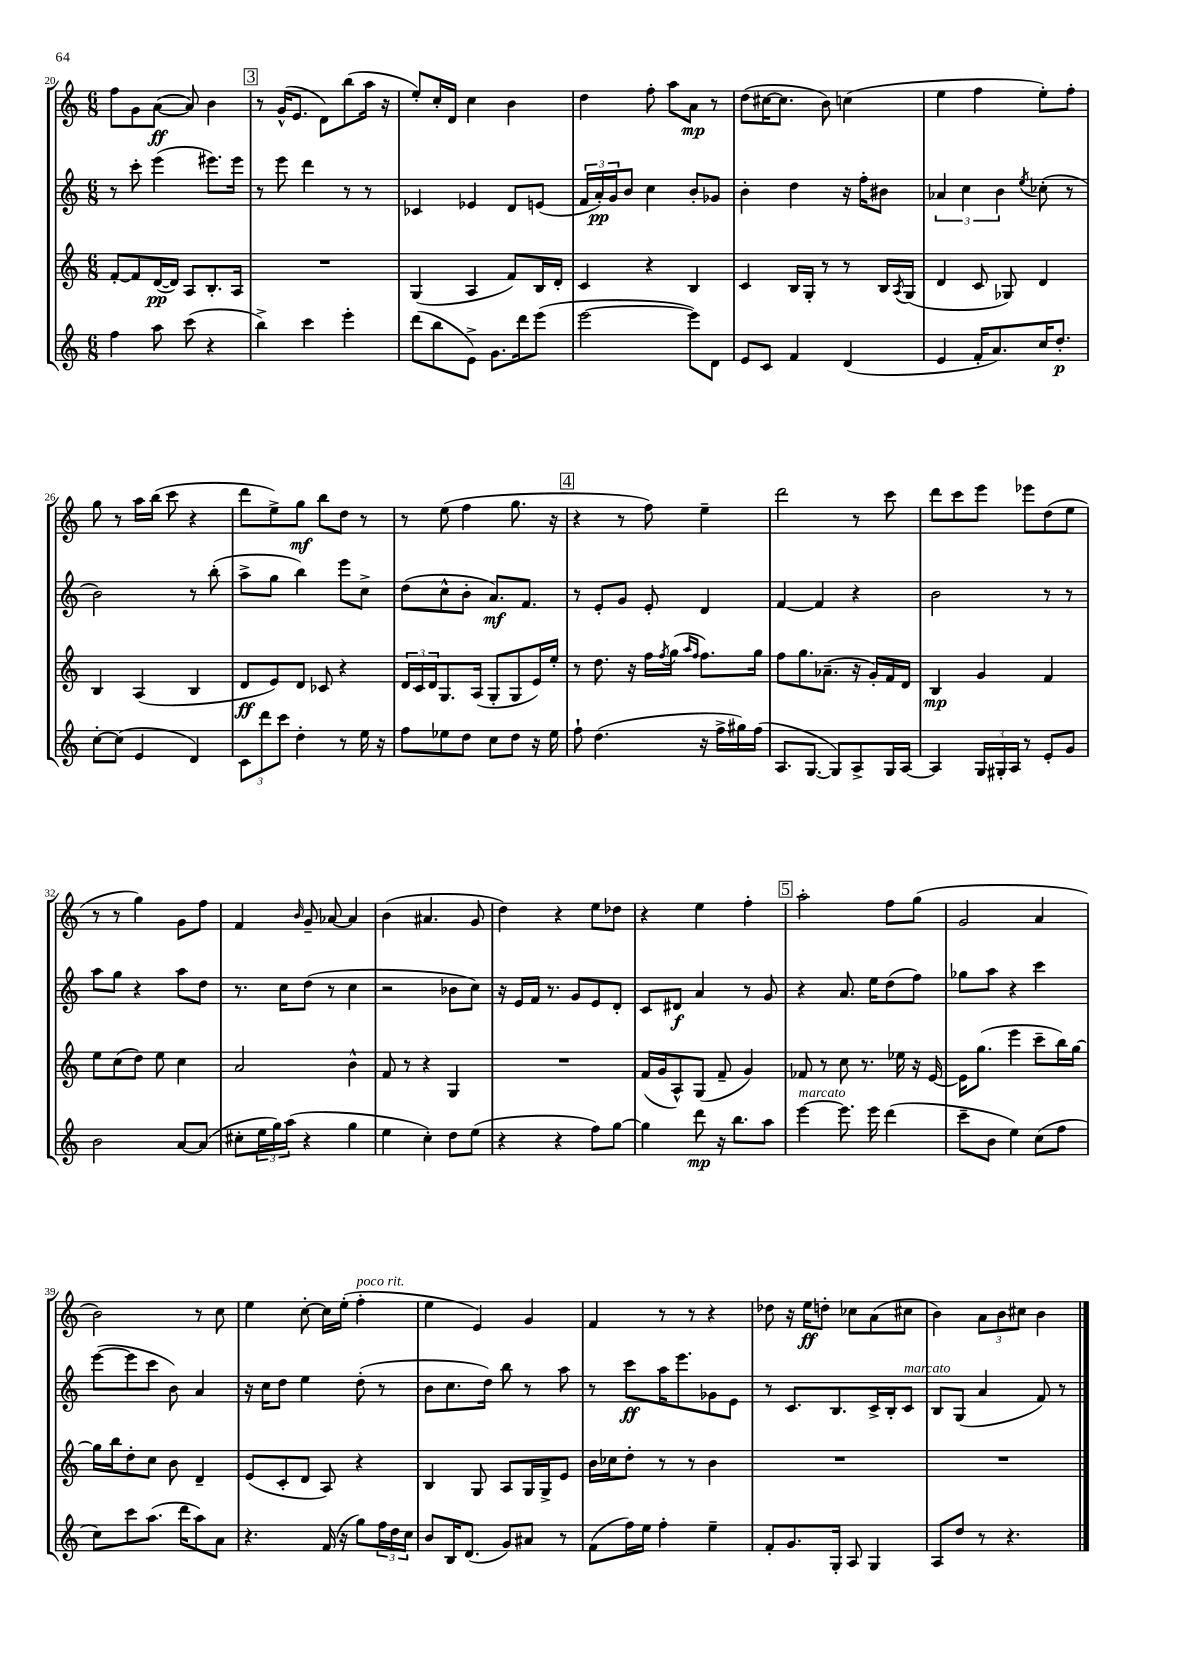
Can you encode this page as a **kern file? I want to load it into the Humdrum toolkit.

**kern	**dynam	**kern	**dynam	**kern	**dynam	**kern	**dynam
*part4	*part4	*part3	*part3	*part2	*part2	*part1	*part1
*staff4	*staff4	*staff3	*staff3	*staff2	*staff2	*staff1	*staff1
*clefG2	*	*clefG2	*	*clefG2	*	*clefG2	*
*k[]	*	*k[]	*	*k[]	*	*k[]	*
*M6/8	*	*M6/8	*	*M6/8	*	*M6/8	*
=20	=20	=20	=20	=20	=20	=20	=20
4ff\	.	[8f'/L	.	8r	.	8ff\L	.
.	.	8f/]	.	8ccc'\	.	8g\	.
8aa\	.	([16d/L	pp	(4eee\	.	([8a\J	ff
.	.	16d/JJ])	.	.	.	.	.
(8ccc\	.	8A/L	.	.	.	8a/])	.
4r	.	8.B'/	.	8.eee#X\L)	.	4b\	.
.	.	16A/Jk	.	16eee#\Jk	.	.	.
!!LO:REH:place=s1:t=3
=21	=21	=21	=21	=21	=21	=21	=21
4bb^\)	.	2.r	.	8r	.	8r	.
.	.	.	.	8eee\	.	(16g^^/KL	.
.	.	.	.	.	.	8.e/J	.
4ccc\	.	.	.	4ddd\	.	.	.
.	.	.	.	.	.	8d\L)	.
4eee'\	.	.	.	8r	.	(8bb\	.
.	.	.	.	8r	.	16aa\Jk	.
.	.	.	.	.	.	16r	.
=22	=22	=22	=22	=22	=22	=22	=22
(8ddd\L	.	(4G/	.	4c-X/	.	8ee'/L)	.
8bb\	.	.	.	.	.	16cc'/L	.
.	.	.	.	.	.	16d/JJ	.
8e^\J)	.	4A/	.	4e-X/	.	4cc\	.
8.g\L	.	.	.	.	.	.	.
.	.	8f/L)	.	8d/L	.	4b\	.
16ddd\k	.	.	.	.	.	.	.
(8eee\J	.	16B/L	.	(8en/J	.	.	.
.	.	16d'/JJ	.	.	.	.	.
=23	=23	=23	=23	=23	=23	=23	=23
[2eee\	.	4c/	.	24f/LL	.	4dd\	.
.	.	.	.	24a'/)	pp	.	.
.	.	.	.	24g/J	.	.	.
.	.	.	.	8b/J	.	.	.
.	.	4r	.	4cc\	.	8ff'\	.
.	.	.	.	.	.	8aa\L	.
8eee\L])	.	4B/	.	8b'/L	.	8a\J	mp
8d\J	.	.	.	8g-X/J	.	8r	.
=24	=24	=24	=24	=24	=24	=24	=24
8e/L	.	4c/	.	4b'\	.	(8dd\L	.
8c/J	.	.	.	.	.	[16cc#X\K	.
.	.	.	.	.	.	8.cc#\J]	.
4f/	.	16B/LL	.	4dd\	.	.	.
.	.	16G'/JJ	.	.	.	.	.
.	.	8r	.	.	.	8b\)	.
(4d/	.	8r	.	16r	.	(4ccn\	.
.	.	.	.	16ff'\KL	.	.	.
.	.	16B/LL	.	8b#X\J	.	.	.
.	.	8qA/	.	.	.	.	.
.	.	(16G/JJ	.	.	.	.	.
=25	=25	=25	=25	=25	=25	=25	=25
4e/	.	4d/	.	6a-X/	.	4ee\	.
.	.	.	.	6cc\	.	.	.
16f'/KL	.	8c/	.	.	.	4ff\	.
8.a/)	.	.	.	.	.	.	.
.	.	.	.	6b\	.	.	.
.	.	8G-X/)	.	.	.	.	.
.	.	.	.	8qee/	.	.	.
16cc/K	.	4d/	.	(8cc-X'\	.	8ee'\L)	.
8.dd'/J	p	.	.	.	.	.	.
.	.	.	.	8r	.	8ff'\J	.
!!LO:LB:g=z
=26	=26	=26	=26	=26	=26	=26	=26
[8cc'\L	.	4B/	.	2b\)	.	8gg\	.
(8cc\J]	.	.	.	.	.	8r	.
4e/	.	(4A/	.	.	.	16aa\LL	.
.	.	.	.	.	.	(16bb\JJ	.
.	.	.	.	.	.	8ccc\	.
4d/)	.	4B/	.	8r	.	4r	.
.	.	.	.	(8bb'\	.	.	.
=27	=27	=27	=27	=27	=27	=27	=27
12c\L	.	8d/L	ff	8aa^\L	.	8ddd\L	.
12ddd\	.	.	.	.	.	.	.
.	.	8e/)	.	8gg\J	.	8ee^\)	.
12ccc\J	.	.	.	.	.	.	.
4dd'\	.	8d/J	.	4bb\)	.	8gg\J	mf
.	.	8c-X/	.	.	.	8bb\L	.
8r	.	4r	.	8eee\L	.	8dd\J	.
16ee\	.	.	.	8cc^\J	.	8r	.
16r	.	.	.	.	.	.	.
=28	=28	=28	=28	=28	=28	=28	=28
8ff\L	.	24d/LL	.	(8dd\L	.	8r	.
.	.	24c/	.	.	.	.	.
.	.	24d/J	.	.	.	.	.
8ee-X\	.	8.G/	.	8cc^^\	.	(8ee\	.
8dd\J	.	.	.	8b'\J	.	4ff\	.
.	.	(16A/Jk	.	.	.	.	.
8cc\L	.	8G'/L	.	8.a/L)	mf	.	.
8dd\J	.	8G/	.	.	.	8.gg\	.
.	.	.	.	8.f/J	.	.	.
16r	.	16e/L)	.	.	.	.	.
16ee-\	.	16ee'/JJ	.	.	.	16r	.
!!LO:REH:place=s1:t=4
=29	=29	=29	=29	=29	=29	=29	=29
8ff`\	.	8r	.	8r	.	4r	.
(4.dd\	.	8.dd\	.	8e'/L	.	.	.
.	.	.	.	8g/J	.	8r	.
.	.	16r	.	.	.	.	.
.	.	16ff\LL	.	8e'/	.	8ff\)	.
.	.	8qff/	.	.	.	.	.
.	.	(16gg\JJ	.	.	.	.	.
.	.	16qqaa/LL	.	.	.	.	.
.	.	16qqff/JJ	.	.	.	.	.
16r	.	8.ff\L)	.	4d/	.	4ee~\	.
16ff^\LL	.	.	.	.	.	.	.
16gg#X\)	.	.	.	.	.	.	.
(16ff\JJ	.	16gg\Jk	.	.	.	.	.
=30	=30	=30	=30	=30	=30	=30	=30
8.A/L	.	8ff\L	.	[4f/	.	2ddd\	.
.	.	8.gg\	.	.	.	.	.
[8.G/J	.	.	.	.	.	.	.
.	.	.	.	4f/]	.	.	.
.	.	(8.a-X~\J	.	.	.	.	.
8G/L])	.	.	.	.	.	.	.
8A^/	.	16r	.	4r	.	8r	.
.	.	16g'/LL)	.	.	.	.	.
16G/L	.	16f/	.	.	.	8ccc\	.
[16A/JJ	.	16d/JJ	.	.	.	.	.
=31	=31	=31	=31	=31	=31	=31	=31
4A/]	.	4B/	mp	2b\	.	8ddd\L	.
.	.	.	.	.	.	8ccc\	.
24G/LL	.	4g/	.	.	.	8eee\J	.
24G#X'/	.	.	.	.	.	.	.
24A/JJ	.	.	.	.	.	.	.
8r	.	.	.	.	.	8eee-X\L	.
8e'/L	.	4f/	.	8r	.	(8dd\	.
8g/J	.	.	.	8r	.	8ee\J	.
!!LO:LB:g=z
=32	=32	=32	=32	=32	=32	=32	=32
2b\	.	8ee\L	.	8aa\L	.	8r	.
.	.	(8cc\	.	8gg\J	.	8r	.
.	.	8dd\J)	.	4r	.	4gg\)	.
.	.	8ee\	.	.	.	.	.
[8a/L	.	4cc\	.	8aa\L	.	8g\L	.
(8a/J]	.	.	.	8dd\J	.	8ff\J	.
=33	=33	=33	=33	=33	=33	=33	=33
8cc#X'\L	.	2a/	.	8.r	.	4f/	.
24ee\L	.	.	.	.	.	.	.
24gg\)	.	.	.	.	.	.	.
.	.	.	.	16cc\KL	.	.	.
(24aa\JJ	.	.	.	.	.	.	.
.	.	.	.	.	.	16qqb/	.
4r	.	.	.	(8dd\J	.	8g~/	.
.	.	.	.	8r	.	[8a-X/	.
4gg\	.	4b^^\	.	4cc\	.	4a-/]	.
=34	=34	=34	=34	=34	=34	=34	=34
4ee\	.	8f/	.	2r	.	(4b\	.
.	.	8r	.	.	.	.	.
4cc'\)	.	4r	.	.	.	4.a#X/	.
8dd\L	.	4G/	.	8b-X\L	.	.	.
(8ee\J	.	.	.	8cc\J)	.	8g/	.
=35	=35	=35	=35	=35	=35	=35	=35
4r	.	2.r	.	16r	.	4dd\)	.
.	.	.	.	16e/LL	.	.	.
.	.	.	.	16f/JJ	.	.	.
.	.	.	.	8.r	.	.	.
4r	.	.	.	.	.	4r	.
.	.	.	.	8g/L	.	.	.
8ff\L)	.	.	.	8e/	.	8ee\L	.
[8gg\J	.	.	.	8d'/J	.	8dd-X\J	.
=36	=36	=36	=36	=36	=36	=36	=36
4gg\]	.	(16f/LL	.	8c/L	.	4r	.
.	.	16g/J	.	.	.	.	.
.	.	8A^^/)	.	8d#X/J	f	.	.
8ddd\	mp	(8G/J	.	4a/	.	4ee\	.
16r	.	8f~/	.	.	.	.	.
8.bb\L	.	.	.	.	.	.	.
.	.	4g/)	.	8r	.	4ff'\	.
8aa\J	.	.	.	8g/	.	.	.
!!LO:REH:place=s1:t=5
=37	=37	=37	=37	=37	=37	=37	=37
!LO:TX:a:i:t=marcato	!	!	!	!	!	!	!
[4eee\	.	8f-X/	.	4r	.	2aa'\	.
.	.	8r	.	.	.	.	.
8.eee\]	.	8cc\	.	8.a/	.	.	.
.	.	8.r	.	.	.	.	.
16eee\	.	.	.	16ee\KL	.	.	.
(4ddd\	.	.	.	(8dd\	.	8ff\L	.
.	.	16ee-X\	.	.	.	.	.
.	.	16r	.	8ff\J)	.	(8gg\J	.
.	.	[16e/	.	.	.	.	.
=38	=38	=38	=38	=38	=38	=38	=38
8ccc~\L	.	16e\KL]	.	8gg-X\L	.	2g/	.
.	.	(8.gg\J	.	.	.	.	.
8b\J	.	.	.	8aa\J	.	.	.
4ee\)	.	4eee\	.	4r	.	.	.
(8cc\L	.	8ccc~\L	.	4ccc\	.	4a/	.
8ff\J	.	16bb\L)	.	.	.	.	.
.	.	[16gg\JJ	.	.	.	.	.
!!LO:LB:g=z
=39	=39	=39	=39	=39	=39	=39	=39
8cc\L)	.	16gg\LL]	.	([8eee\L	.	2b\)	.
.	.	16bb\J	.	.	.	.	.
8ccc\	.	8dd'\	.	8eee\]	.	.	.
(8.aa\J	.	8cc\J	.	8ccc\J	.	.	.
.	.	8b\	.	8b\)	.	.	.
16ddd\KL	.	.	.	.	.	.	.
8aa\)	.	4d~/	.	4a/	.	8r	.
8a\J	.	.	.	.	.	8cc\	.
=40	=40	=40	=40	=40	=40	=40	=40
4.r	.	(8e/L	.	16r	.	4ee\	.
.	.	.	.	16cc\KL	.	.	.
.	.	8c'/	.	8dd\J	.	.	.
.	.	8d/J	.	4ee\	.	[8cc'\	.
(16f/	.	8A/)	.	.	.	16cc\LL]	.
16r	.	.	.	.	.	(16ee'\JJ	.
!	!	!	!	!	!	!LO:TX:a:i:t=poco rit.	!
8gg\L)	.	4r	.	(8dd'\	.	4ff'\	.
24ff\L	.	.	.	8r	.	.	.
24dd\	.	.	.	.	.	.	.
24cc\JJ	.	.	.	.	.	.	.
=41	=41	=41	=41	=41	=41	=41	=41
8b/L	.	4B/	.	8b\L	.	4ee\	.
16B/K	.	.	.	8.cc\	.	.	.
(8.d/J	.	.	.	.	.	.	.
.	.	8G/	.	.	.	4e/)	.
.	.	.	.	16dd\Jk)	.	.	.
8g/L)	.	8A/L	.	8bb\	.	.	.
8a#X/J	.	16G/L	.	8r	.	4g/	.
.	.	16G^/J	.	.	.	.	.
8r	.	8e/J	.	8aa\	.	.	.
=42	=42	=42	=42	=42	=42	=42	=42
(8f\L	.	16b\LL	.	8r	.	4f/	.
.	.	16cc-X\J	.	.	.	.	.
16ff\L)	.	8dd'\J	.	8ccc\L	ff	.	.
16ee\JJ	.	.	.	.	.	.	.
4ff'\	.	8r	.	16aa\K	.	8r	.
.	.	.	.	8.eee\	.	.	.
.	.	8r	.	.	.	8r	.
4ee~\	.	4b\	.	8g-X\	.	4r	.
.	.	.	.	8e\J	.	.	.
=43	=43	=43	=43	=43	=43	=43	=43
8f'/L	.	2.r	.	8r	.	8dd-X\	.
8.g/	.	.	.	8.c/L	.	16r	.
.	.	.	.	.	.	16ee\KL	ff
.	.	.	.	.	.	8ddn'\J	.
16G'/Jk	.	.	.	8.B/	.	.	.
8A/	.	.	.	.	.	8cc-X\L	.
4G/	.	.	.	16c^/L	.	(8a\	.
.	.	.	.	16B'/J	.	.	.
!	!	!	!	!LO:TX:a:i:t=marcato	!	!	!
.	.	.	.	8c/J	.	8cc#X\J	.
=44	=44	=44	=44	=44	=44	=44	=44
8A/L	.	2.r	.	8B/L	.	4b\)	.
8dd/J	.	.	.	(8G/J	.	.	.
8r	.	.	.	4a/	.	12a\L	.
.	.	.	.	.	.	12b\	.
4.r	.	.	.	.	.	.	.
.	.	.	.	.	.	12cc#X\J	.
.	.	.	.	8f/)	.	4b\	.
.	.	.	.	8r	.	.	.
==	==	==	==	==	==	==	==
*-	*-	*-	*-	*-	*-	*-	*-
